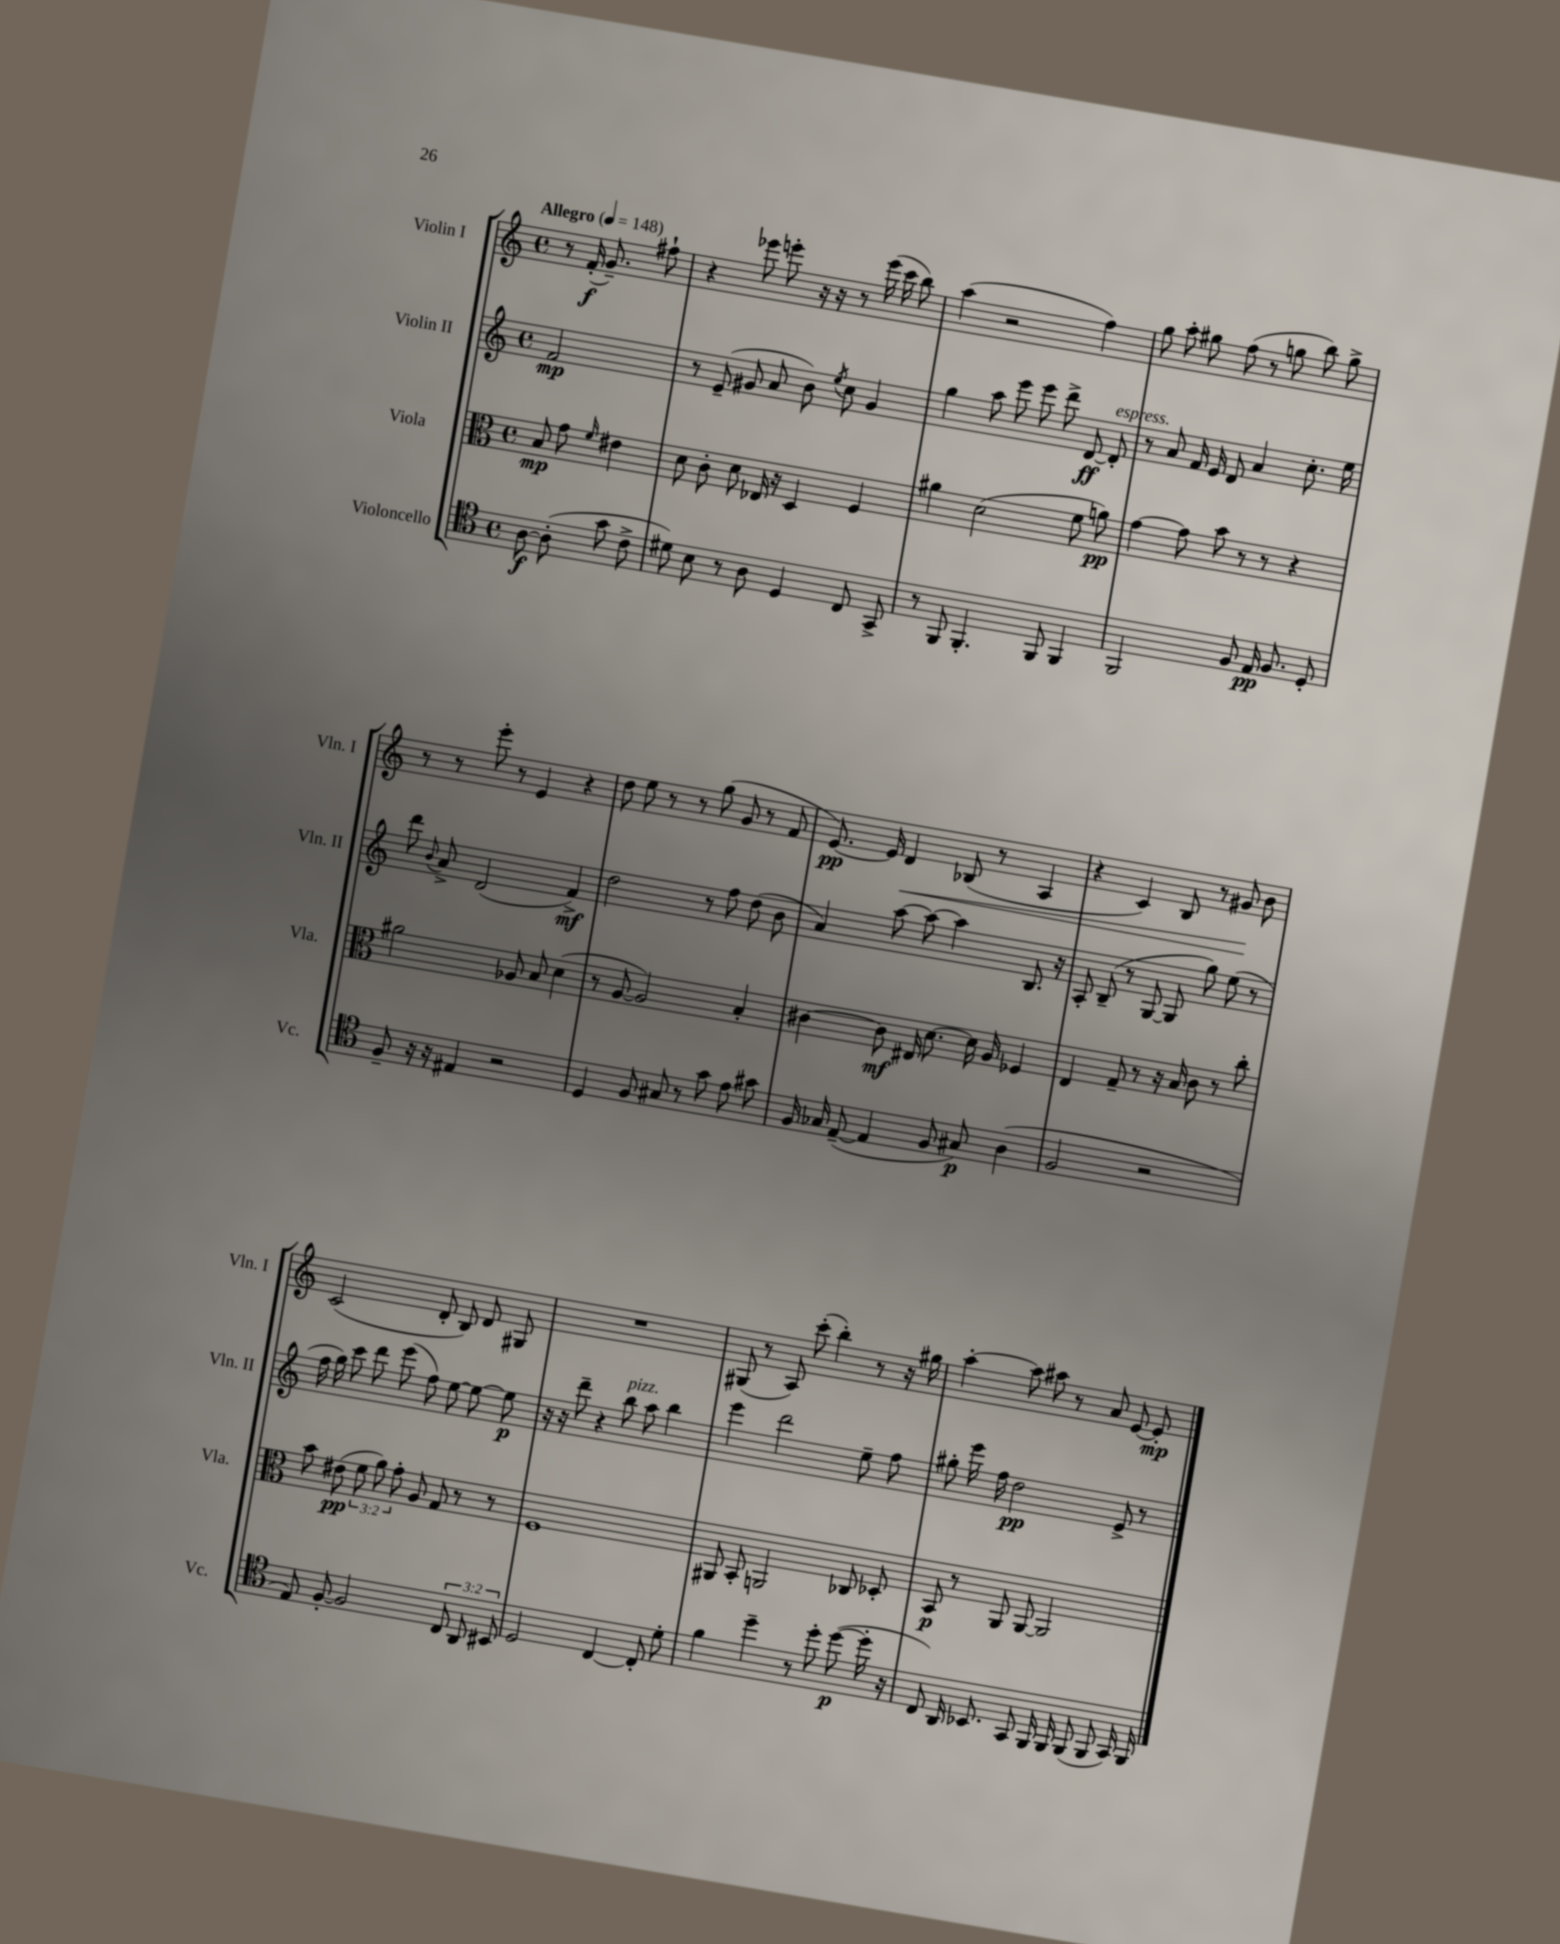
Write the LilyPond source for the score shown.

<<
\new StaffGroup <<
\new Staff = "s0" \with { instrumentName = "Violin I" shortInstrumentName = "Vln. I" } {
    \clef treble \key c \major \defaultTimeSignature \time 4/4 \partial 2 \tempo "Allegro" 4 = 148
    \autoBeamOff r8 f'16-.\f( g'8.--) fis''8-! |
    r4 ees'''8 e'''8-. r16 r16 r8 e'''16( c'''16 b''8) |
    a''4( r2 f''4) |
    g''8 a''8-. gis''8 f''8( r8 g''8 b''8) g''8-> |
    r8 r8 e'''8-. r8 e'4 r4 |
    d''8 e''8 r8 r8 g''8( g'8 r8 f'8 |
    e'8.~\pp) e'16 d'4\< bes8( r8 a4 |
    r4 c'4) b8 r8 gis'8\! b'8 |
    c'2( d'8-. b8) d'8 gis8 |
    R1 |
    gis8( r8 a8) c'''8-.( b''4-.) r8 r16 gis''16 |
    a''4~-. a''8 ais''8 r8 a'8 e'8~ e'8-.\mp \bar "|." |
}
\new Staff = "s1" \with { instrumentName = "Violin II" shortInstrumentName = "Vln. II" } {
    \clef treble \key c \major \defaultTimeSignature \time 4/4 \partial 2
    \autoBeamOff f'2\mp |
    r8 e'8--( gis'8 a'8 b'8) \acciaccatura { e''8 } c''8 gis'4 |
    g''4 a''8 e'''8 e'''8 d'''8-> d'8~\ff d'8-.^\markup { \italic "espress." } |
    r8 a'8 f'16 e'16 d'8 a'4 c''8.-. e''16 |
    d'''8 \appoggiatura { b'8 } a'8-> d'2( f'4->\mf) |
    d''2 r8 f''8 d''8( b'8 |
    a'4) a''8~ a''8~ a''4 b8. r16 |
    a8-. b8--( r8 g8~ g8 g''8) e''8( r8 |
    f''16 g''16) c'''8 d'''8 e'''8( f''8) e''8~ e''8~ e''8\p |
    r16 r16 d'''8-- r4 b''8^\markup { \italic "pizz." } a''8 b''4 |
    e'''4 d'''2 e''8-- f''8 |
    gis''8-. e'''16 f''16 d''2\pp e'8-> r8 \bar "|." |
}
\new Staff = "s2" \with { instrumentName = "Viola" shortInstrumentName = "Vla." } {
    \clef alto \key c \major \defaultTimeSignature \time 4/4 \override Staff.TupletNumber.text = #tuplet-number::calc-fraction-text \partial 2
    \autoBeamOff b8\mp g'8 \grace { f'16 } eis'4 |
    d'8 c'8-. d'8 ees16 r16 d4 f4 |
    ais'4 d'2( f'8 a'8\pp) |
    g'4~ g'8 b'8 r8 r8 r4 |
    ais'2 aes8 b8 d'4( |
    r8 a8~ a2) b4-. |
    cis'4~ cis'8\mf eis16 d'8.~ d'16 a16 fes4 |
    e4 g8-- r8 r16 b16 c'8 r8 c''8-. |
    b'8 eis'8\pp( \tuplet 3/2 { f'8 a'8) g'8-. } a8 g8 r8 r8 |
    f1 |
    ais,8 b,8-. a,2 ces8 des8-. |
    b,8\p r8 a,8 a,8~ a,2 \bar "|." |
}
\new Staff = "s3" \with { instrumentName = "Violoncello" shortInstrumentName = "Vc." } {
    \clef tenor \key c \major \defaultTimeSignature \time 4/4 \override Staff.TupletNumber.text = #tuplet-number::calc-fraction-text \partial 2
    \autoBeamOff a8~\f a8-.( g'8 c'8-> |
    dis'8) b8 r8 a8 d4 c8 g,8-> |
    r8 f,8 f,4.-. f,8 f,4 |
    f,2 f8 e16\pp f8. d8-. |
    f8-- r16 r16 eis4 r2 |
    d4 f8 gis8 r8 g'8 e'8 gis'8 |
    f16 ges16 e8~--( e4 f8 gis8\p) a4( |
    f2 r2 |
    e8) f8~-. f2 \tuplet 3/2 { c8 a,8 bis,8 } |
    d2 c4~ c8-. d'8-. |
    f'4 d''4-- r8 d''8-. d''8~\p( d''16-. r16 |
    c8) a,16 bes,8. g,8 f,16 f,16 f,8( f,8 g,16) f,16 \bar "|." |
}
>>
>>
\layout { \context { \Score \remove "Bar_number_engraver" } }
